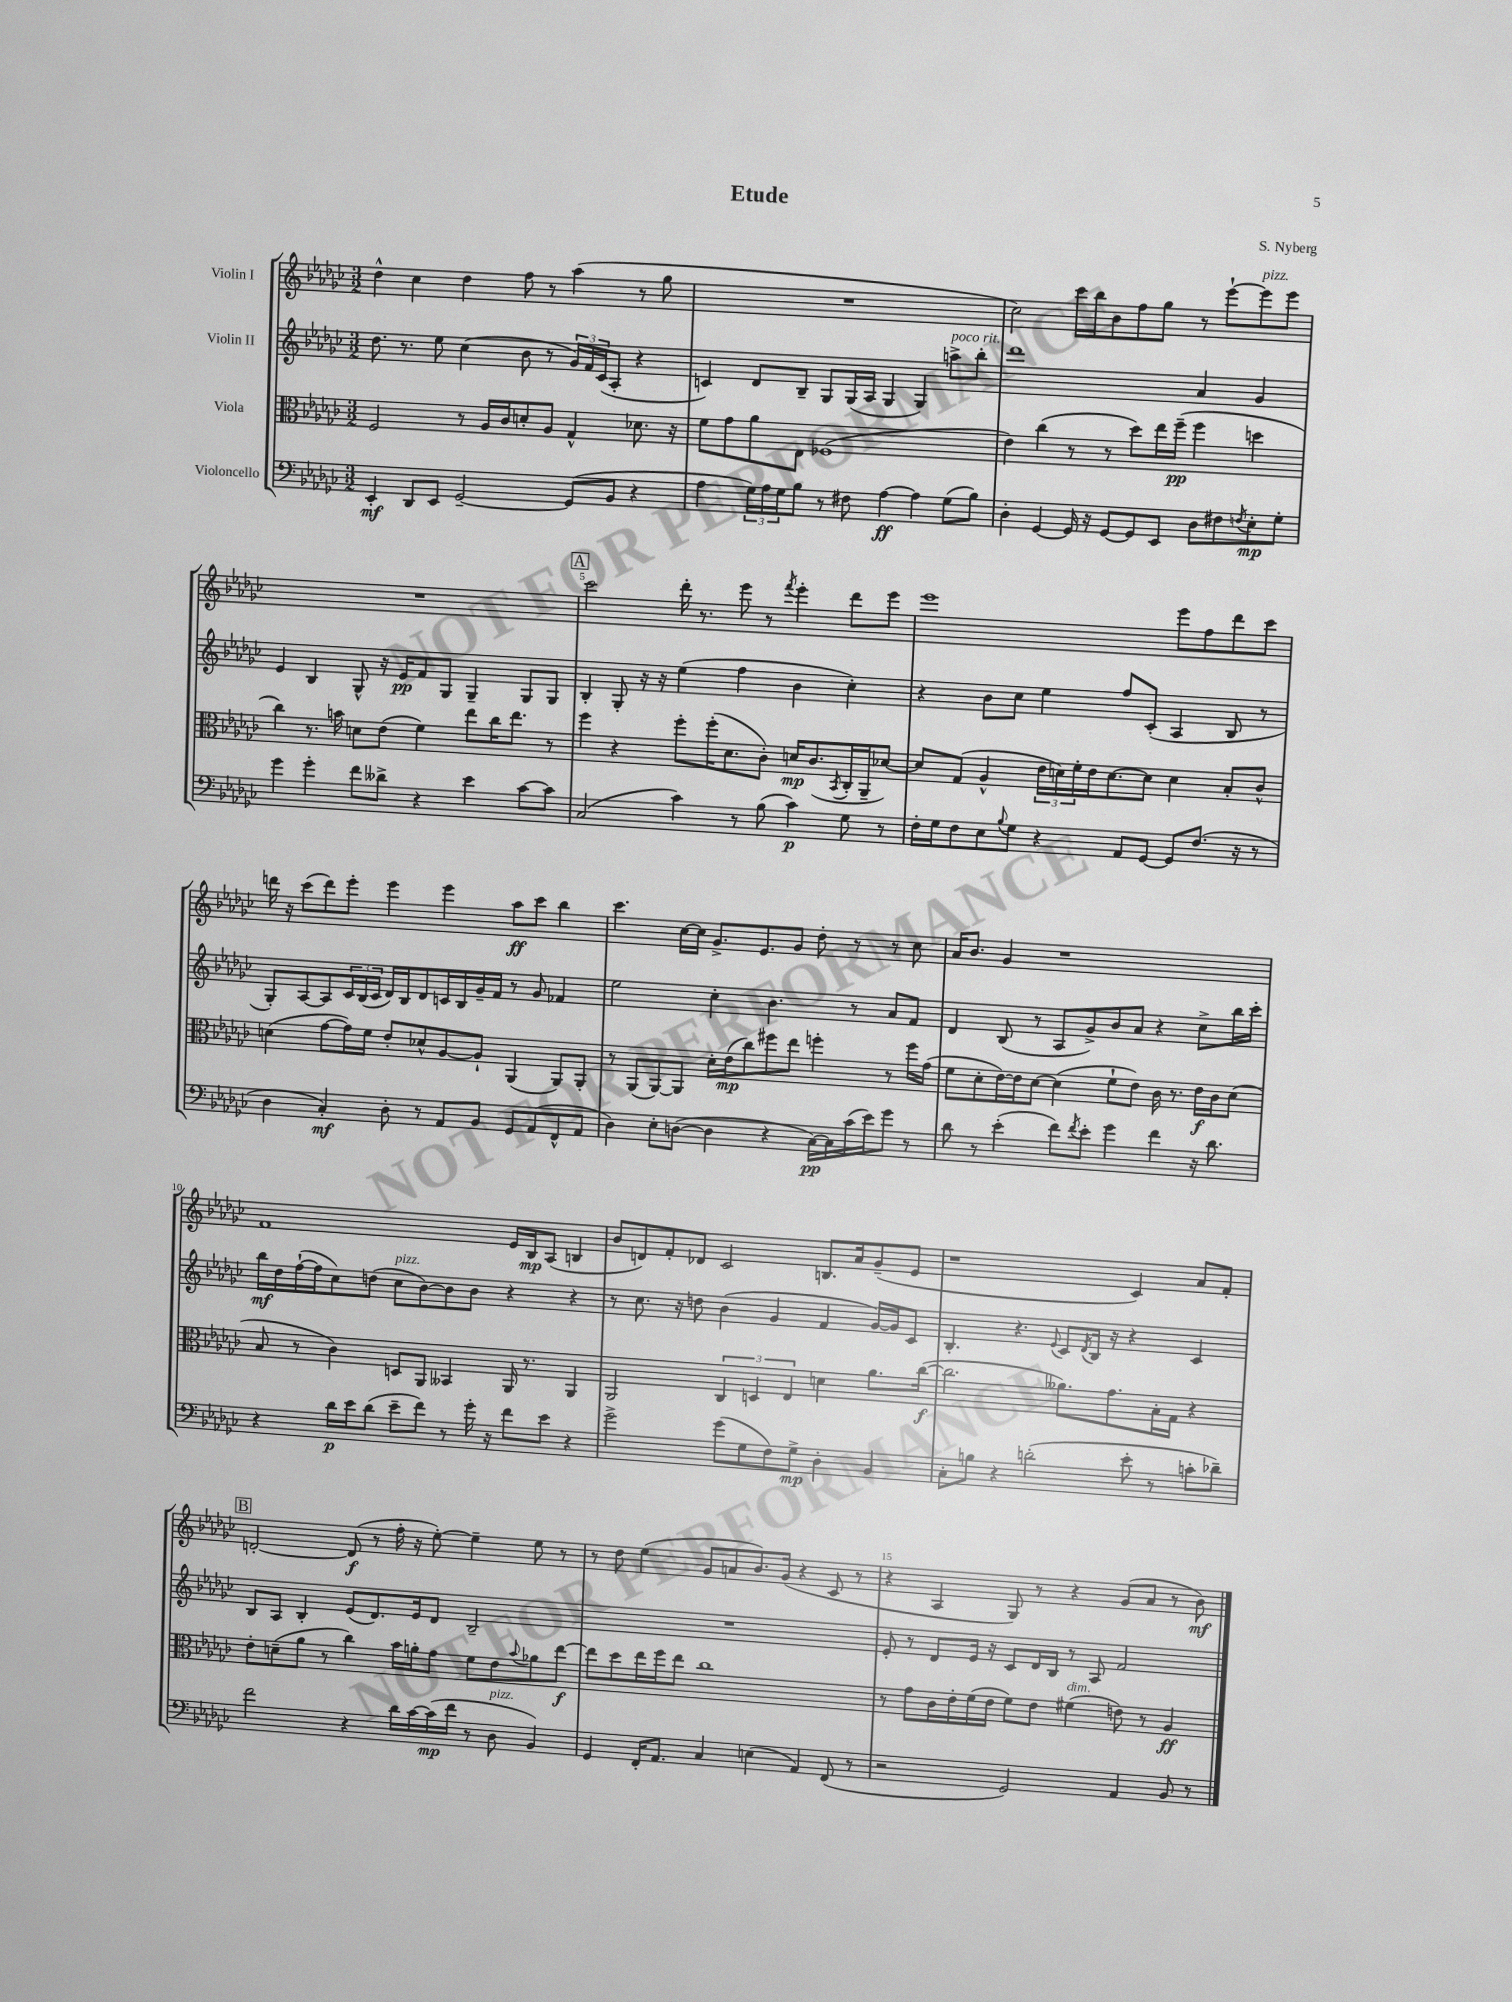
\header { title = "Etude" composer = "S. Nyberg" }
<<
\new StaffGroup <<
\new Staff = "s0" \with { instrumentName = "Violin I" } {
    \clef treble \key ges \major \numericTimeSignature \time 3/2
    des''4-^ ces''4 des''4 f''8 r8 aes''4( r8 ges''8 |
    R1. |
    ces''2) ces'''16 bes''16 bes'8 f''8 ges''8 r8 ees'''8~-! ees'''8^\markup { \italic "pizz." } ees'''8 |
    R1. |
    \mark \markup { \box "A" } ces'''2 des'''16-. r8. ees'''8 r8 \acciaccatura { f'''8 } ees'''4-. des'''8 ees'''8 |
    ees'''1 ees'''8 f''8 des'''8 ces'''8 |
    d'''16 r16 ces'''8( d'''8) ees'''8-. ees'''4 ees'''4 aes''8\ff ces'''8 bes''4 |
    ces'''4. ces''16~ ces''16 ges'8.-> ees'8. ges'8 des''8-. r8 r8 ces''8 |
    aes'16 bes'8. ges'4 r1 |
    f'1 ees'16 bes16\mp aes8( b4 |
    bes'8 d'8) f'8-. des'8 ces'2 b8. aes'16 ges'8--( ees'8 |
    r1 ces'4) aes'8 f'8-. |
    \mark \markup { \box "B" } d'2~-. d'8\f( r8 f''16-. r16 ees''8~-.) ees''4-- ees''8 r8 |
    r8 des''8 ees''4( ges'8 a'8 bes'8.) ges'16( r4 ces'8 r8 |
    r4 aes4 ges8) r8 r4 ges'8( aes'8 r8 bes'8\mf) \bar "|." |
}
\new Staff = "s1" \with { instrumentName = "Violin II" } {
    \clef treble \key ges \major \numericTimeSignature \time 3/2
    des''8. r8. ees''8 ces''4( bes'8 r8 \tuplet 3/2 { ges'16) f'16 ces'16( } aes8-. r4 |
    c'4) des'8 bes8-- ges8 ges16( aes16 ges4 ges4) a''8->^\markup { \italic "poco rit." } bes''8-. |
    des'''1 aes'4 ges'4 |
    ees'4 bes4 ges8-^ r16 ees'16\pp f'8 ges8 ges4-- ges8 ges8 |
    \mark \markup { \box "A" } bes4-. ges8-. r16 r16 ees''4( f''4 bes'4 ces''4-.) |
    r4 bes'8 ces''8 ees''4 f''8 ces'8-.( aes4 bes8 r8 |
    ges8-.) aes8~ aes8 \tuplet 3/2 { ces'16 bes16( ces'16 } des'16) bes16 des'8 c'16 bes16 ges'16-- f'16 r8 ges'8 fes'4 |
    ees''2 ces''4-. bes'4. r8 aes'8 f'8 |
    des'4 bes8( r8 aes8 ges'8->) bes'8 aes'8 r4 ces''8-> bes''16 ces'''16-. |
    bes''16\mf des''16 f''16~-!( f''16 ces''8) d''8( ces''8^\markup { \italic "pizz." } bes'8~) bes'8 bes'8 r4 r4 |
    r8 ces''8. r16 d''8 bes'4( ges'4 f'4 ges'16~) ges'16 ces'8 |
    bes4.-. r4. \appoggiatura { ees'8 } ces'8 \acciaccatura { des'8 } bes16 r16 r4 ces'4 |
    \mark \markup { \box "B" } bes8 aes8 bes4-. ees'8( des'8.) ees'16 des'8 bes2-- |
    R1. |
    ees'8-. r8 des'8 ees'16 r16 ces'8 des'16 bes16 r8 aes8 f'2 \bar "|." |
}
\new Staff = "s2" \with { instrumentName = "Viola" } {
    \clef alto \key ges \major \numericTimeSignature \time 3/2
    f2 r8 aes16 ces'16 d'8-. aes8 ges4-^ des'8. r16 |
    f'8 ges'8 aes'8 ees8 fes1( |
    ees'4) ces''4( r8 r8 des''8) ees''16 f''16--\pp( f''4 d''4 |
    ces''4) r8. b'16 d'8 ees'8( f'4) ees''8 ces''16 ees''8. r8 |
    \mark \markup { \box "A" } f''4 r4 f''8-. f''16-.( des'8. ces'8-.) d'16\mp ces'8.( \acciaccatura { bes,8 } ces16-. aes,16-- des'8~) |
    des'8 ges8( aes4-^ \tuplet 3/2 { ees'16 d'16) f'16-. } ees'16 d'8.~ d'8 d'4 bes8-. ces'8-^ |
    d'4( ges'8~ ges'16) f'16 ees'8-. des'8-^ aes8~ aes8-! aes,4( aes,8) aes,8-. |
    r8 aes,8( aes,8~) aes,8 des'16-. ees'16\mp( ces''8) fis''8 ees''8 f''4-. r8 f''16 ges'16( |
    f'8 des'8-. ees'16~) ees'16 des'8~ des'4( f'8-! ees'8) ces'16 r8. ees'16\f ces'16 des'8( |
    bes8 r8 ces'4) d8 aes,8 beses,4 aes,16 r8. aes,4 |
    aes,2 \tuplet 3/2 { ces4 d4 ees4 } d'4 aes'8. ces''16~\f( |
    ces''2. aeses'8.) ges'8. bes16-. ges16 r4 |
    \mark \markup { \box "B" } ees'8-. d'8--( aes'8 r8 ces''4) bes'16 a'16-. ges'8 f'8 ees'8 \appoggiatura { bes'8 } aes'8 ees''8~\f |
    ees''8 des''8 ees''16 f''16 ees''8 ces''1 |
    r8 ges'8 ces'16 ees'16-. f'16( ees'16 f'8) ees'8 fis'4^\markup { \italic "dim." }( e'8) r8 aes4\ff \bar "|." |
}
\new Staff = "s3" \with { instrumentName = "Violoncello" } {
    \clef bass \key ges \major \numericTimeSignature \time 3/2
    ees,4-.\mf des,8 ees,8 ges,2~-- ges,8( bes,8 r4 |
    aes4 \tuplet 3/2 { ges16) aes16 ges16 } bes8 r8 fis8 aes4~\ff aes4 ges8( bes8) |
    des4-. ges,4~ ges,16 r16 ges,8~ ges,8 ees,8 des8 fis8 \acciaccatura { f8 } ees8-.\mp ges8-. |
    ges'4 ges'4-. f'8 deses'8-> r4 ees'4 ces'8~ ces'8 |
    \mark \markup { \box "A" } ces2( ces'4) r8 bes8( ces'4\p) ges8 r8 |
    f16-. ges16 f8 ees8 \appoggiatura { bes8 } ges8 r4 aes,8 ges,8~ ges,8 f8.( r16 r8 |
    des4 ces4-.\mf) des8-. r8 aes,8 bes,8 ges,8 aes,8( f,8-^ aes,8 |
    des4) ees8-. d8~( d4 r4 ces16~\pp) ces16 ces'16( ees'16) ges'8 r8 |
    des'8 r8 ees'4-.( f'8) \acciaccatura { f'8 } ees'8-. ges'4 f'4 r16 des'8. |
    r4 des'16\p ees'16 des'8( ees'8-- f'8) r8 ges'16-. r16 f'8 ees'8 r4 |
    ges'2-> ges'8( ges8 f8) ges8->\mp des4-. bes,4 |
    ces8-. b8 r4 d'2-.( ees'8-. r8 c'8-. des'8--) |
    \mark \markup { \box "B" } f'2 r4 des'16 ces'16~ ces'16\mp( f'16 r8 des8^\markup { \italic "pizz." } bes,4) |
    ges,4 f,16-. aes,8. ces4 e4( aes,4) f,8( r8 |
    r2 ges,2) aes,4 bes,8 r8 \bar "|." |
}
>>
>>
\layout { \context { \Score \override BarNumber.break-visibility = ##(#f #t #t) barNumberVisibility = #(every-nth-bar-number-visible 5) } }
